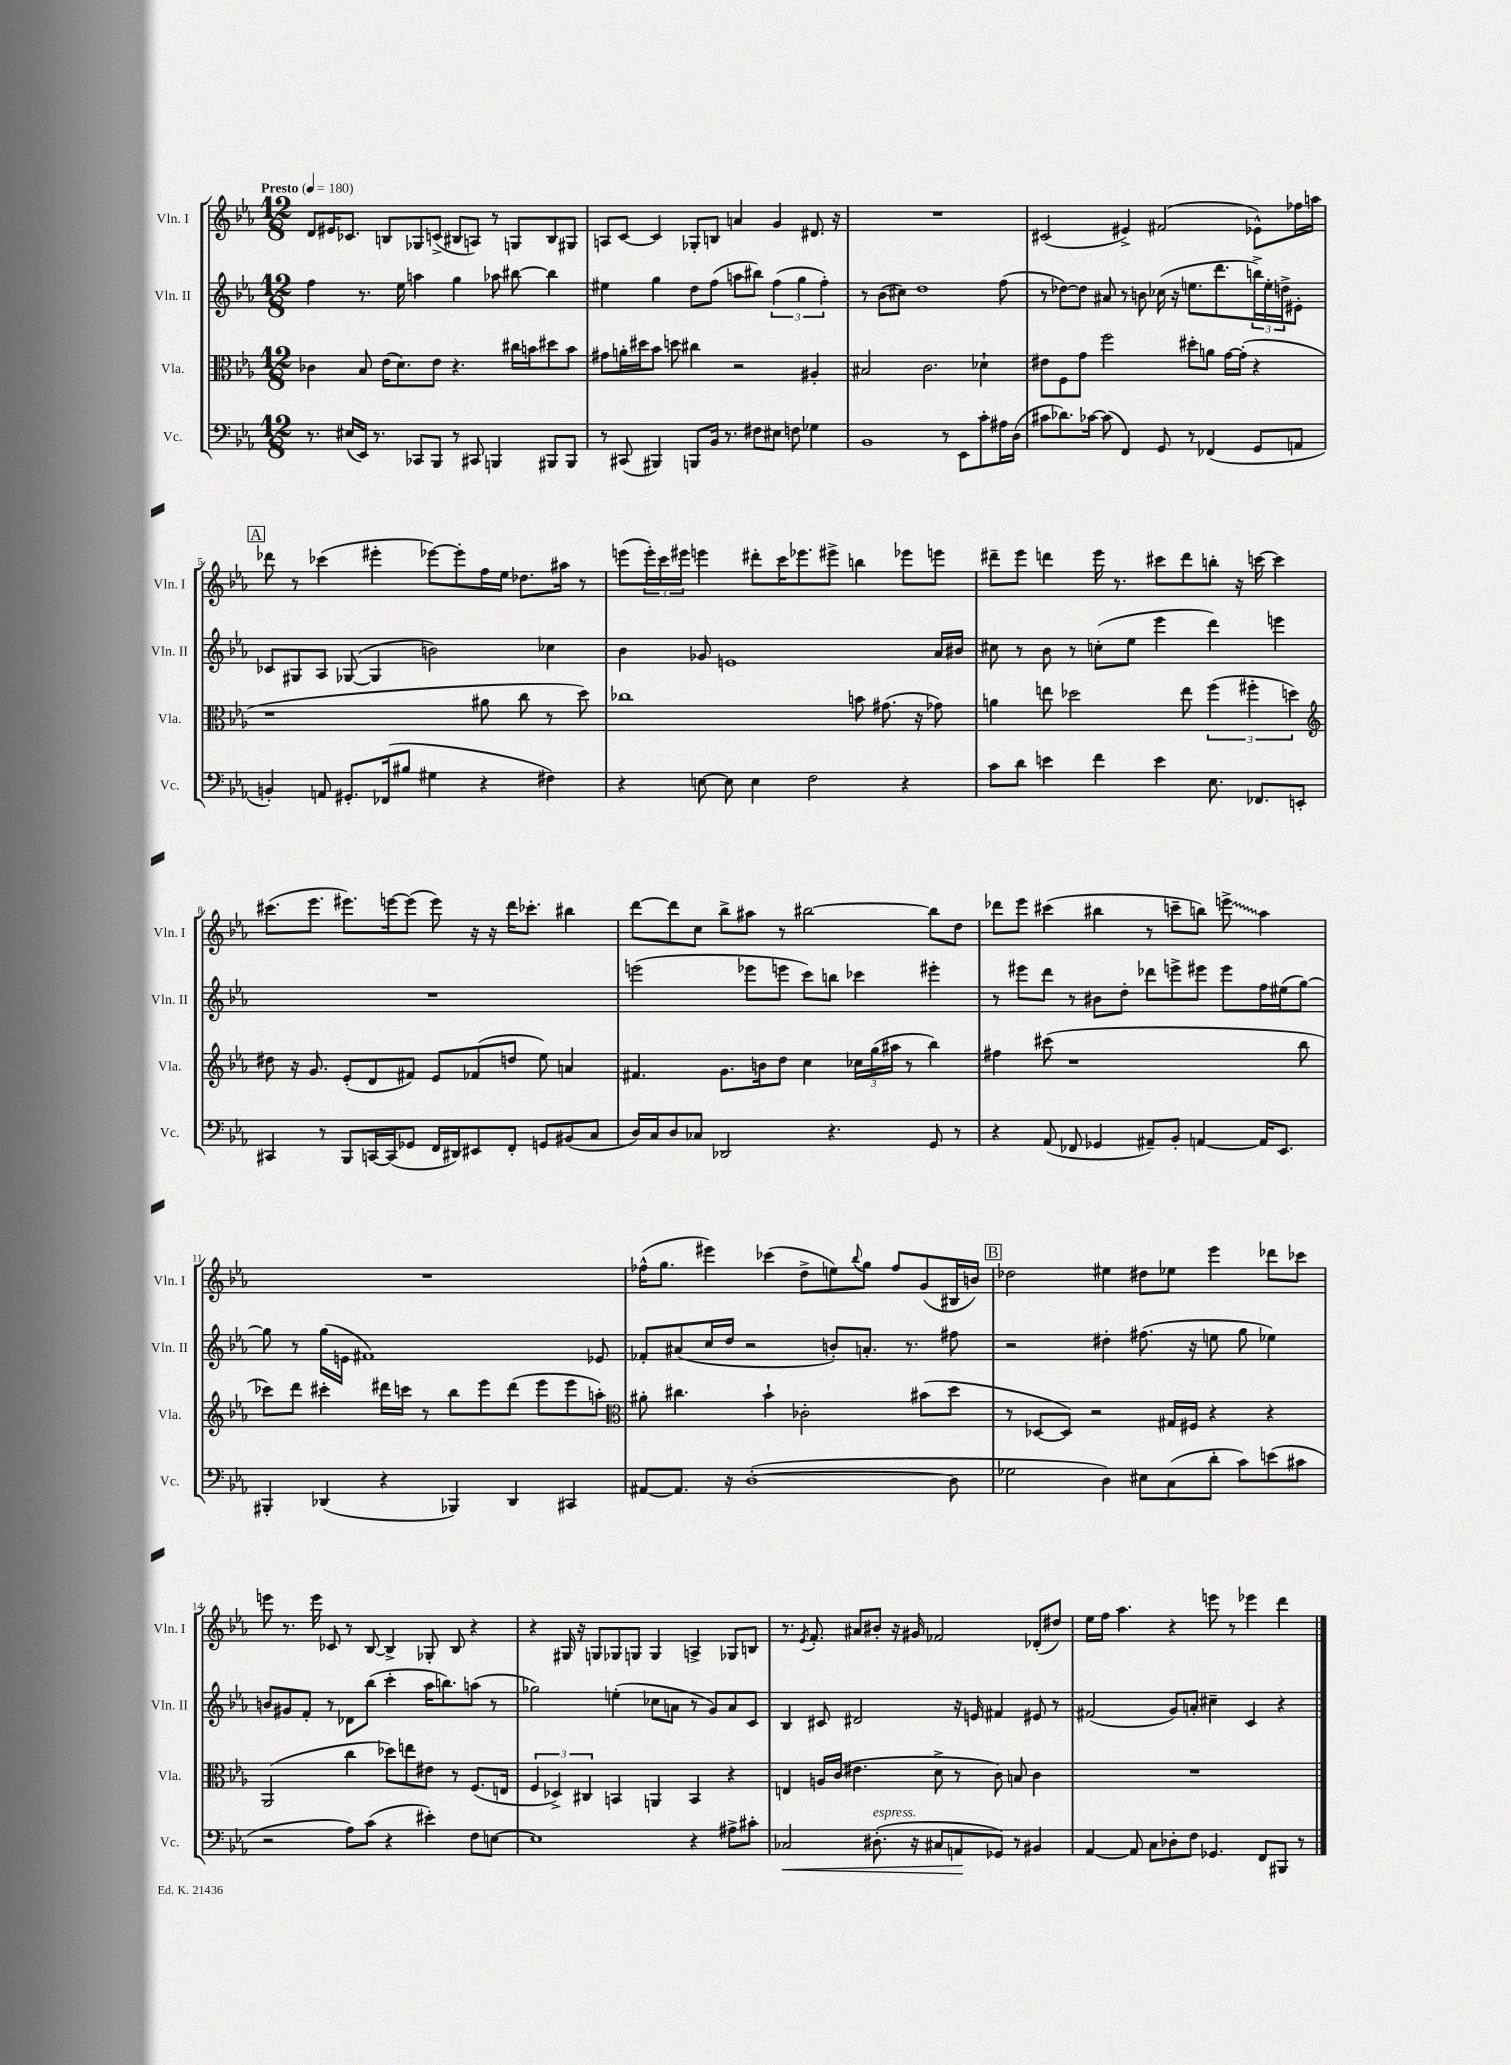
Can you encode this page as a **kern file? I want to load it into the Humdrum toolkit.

**kern	**kern	**kern	**kern
*staff4	*staff3	*staff2	*staff1
*clefF4	*clefC3	*clefG2	*clefG2
*k[b-e-a-]	*k[b-e-a-]	*k[b-e-a-]	*k[b-e-a-]
*M12/8	*M12/8	*M12/8	*M12/8
*MM180	*MM180	*MM180	*MM180
8.r	4c-\	4ff\	8d/L
.	.	.	16e#/K
(16E#/LL	.	.	8.c-/J
16EE-/JJ)	8B-/	8.r	.
8.r	.	.	.
.	(16e-\LK	.	8B/L
.	8.d\)	16ee-\	.
8CC-/L	.	4aa\	8G-/
8BBB-/J	8e-\J	.	(8c^/J
8r	4.r	4gg\	8B#/L
8CC#/	.	.	8A/J)
4BBB/	.	8aa-\	8r
.	16cc#\LL	[8bb#\	8G/L
.	16b\J	.	.
8BBB#/L	8dd#\	4bb#\]	8B#/
8BBB#/J	8b\J	.	8G#/J
=	=	=	=
8r	8g#\L	4ee#\	8A/L
(8CC#/	16a'\L	.	[8c/J
.	16dd#\J	.	.
4BBB#/)	8b-\J	4gg\	4c/]
.	8dd\	.	.
8BBB/L	4cc#\	8dd\L	8G-'/L
16BB-/Jk	.	(8ff\J	8B/J
8.r	.	.	.
.	2r	8aa\L	4a/
8F#\L	.	8bb#\J)	.
8E#\J	.	(6ff\	4g/
8F\	.	.	.
.	.	6gg\	.
4G-\	4A#'/	.	8.d#/
.	.	6ff'\)	.
.	.	.	16r
=	=	=	=
1BB-	2B#/	8r	1.r
.	.	(8b-\L	.
.	.	8cc#\J)	.
.	.	1dd	.
.	2.c\	.	.
8r	.	.	.
8EE-\L	.	.	.
8c'\	4d-`\	.	.
16A#\L	.	(8ff\	.
(16D\JJ	.	.	.
=	=	=	=
8c#\L	8e#\L	8r	(2c#/
8.d-\)	8F\	[8dd-\L)	.
.	8g\J	8dd-\]J	.
[16c-\Jk	.	.	.
(8c-\]	2ff\	8a#/	.
4FF/)	.	8r	4e#^/)
.	.	8b\	.
8GG/	.	(16cc-\	(2f#/
.	.	16r	.
8r	8dd#'\L	8.ee\L	.
(4FF-/	8a\J	.	.
.	.	8.ddd\	.
.	[16g\LL	.	.
.	(16g'\]JJ	.	.
8GG/L	4r	24bb^\L)	8e-^^\L)
.	.	24ee'\	.
.	.	24dd^\J	.
8AA/J	.	8e#'\J	16ff-\L
.	.	.	16aa\JJ
=	=	=	=
4BB'/)	1r	8c-/L	8ddd-\
.	.	8G#/	8r
8AA/	.	8A-/J	(4ccc-\
8.GG#'/L	.	([8G-/	.
.	.	4G-/]	4eee#'\
(16FF-/k	.	.	.
8B#/J	.	.	.
4G#\	.	2b\)	[8eee-\L)
.	.	.	8eee-'\]
4r	8a#\	.	16ff\L
.	.	.	16ee-\JJ
.	8cc\	.	8.dd-\L
4F#\)	8r	4cc-\	.
.	.	.	16aa#\Jk
.	8dd\)	.	8r
=	=	=	=
4r	1cc-	4b-\	(8eee\L
.	.	.	24eee'\L)
.	.	.	24ccc\
.	.	.	24eee#\JJ
[8E\	.	8g-/	4eee\
8E\]	.	1e	.
4E\	.	.	8ddd#'\L
.	.	.	16ccc\K
.	.	.	8.eee-\
2F\	.	.	.
.	.	.	8eee#^\J
.	8b\	.	4bb\
.	(8.g#\	.	.
4r	.	.	8eee-\L
.	16r	.	.
.	8g-\)	16a-/LL	8eee\J
.	.	16b#/JJ	.
=	=	=	=
8c\L	4a\	8cc#\	8ddd#~\L
8d\J	.	8r	8eee-\J
4e\	8ee\	8b-\	4ddd\
.	2dd-\	8r	.
4f\	.	(8cc'\L	16eee-\
.	.	.	8.r
.	.	8ee-\J	.
4e\	.	4eee-\	8ccc#\L
.	8ee\	.	8ddd\
8.E-\	(6ff\	4ddd\)	8bb'\J
.	.	.	16r
.	6ff#'\	.	.
8.FF-/L	.	.	[16ccc\
.	.	4eee\	4ccc\]
.	6dd\)	.	.
8EE'/J	.	.	.
=	=	=	=
*	*clefG2	*	*
4CC#/	8dd#\	1.r	(8.ccc#\L
.	16r	.	.
.	8.g/	.	8.eee-\J
8r	.	.	.
8BBB-/L	(8e-'/L	.	8.eee#\L)
[16CC/L	8d/	.	.
(16CC/]J	.	.	[16eee\k
8GG-/J	8f#/J)	.	(8eee\]J
16FF/LL	8e-/L	.	8eee\)
16DD#/J)	.	.	.
8EE#/	(8f-/	.	16r
.	.	.	16r
8FF'/J	8dd/J	.	16ddd\LK
.	.	.	8.ccc-'\J
8GG/L	8ee-\)	.	.
(8BB#/	4a/	.	4bb#\
8C/J	.	.	.
=	=	=	=
16D/LL)	4.f#/	(2eee\	[8ddd\L
16C/J	.	.	.
8D/	.	.	8ddd\]
8C-/J	.	.	8cc\J
2DD-/	8.g\L	.	8bb-^\L
.	.	8eee-\L	8aa#\J
.	16b\k	.	.
.	8dd\J	8eee\J	8r
.	4cc\	8ccc\L)	[2bb#\
4.r	.	8bb\J	.
.	24cc-\LL	4ccc-\	.
.	(24gg\	.	.
.	24aa#\JJ	.	.
.	8r	.	.
8GG/	4bb-\)	4eee#'\	8bb#\]L
8r	.	.	8dd\J
=	=	=	=
4r	4ff#\	8r	8ddd-\L
.	.	8eee#\L	8eee-\J
(8AA-/	(8ccc#\	8ddd\J	(4ccc#\
8FF-/	1r	8r	.
4GG-/	.	8b#\L	4bb#\
.	.	8dd'\J	.
8AA#~/L)	.	8ddd-\L	8r
8BB-'/J	.	8eee^\	8ccc~\L
[4AA/	.	8eee#\J	8bb\J)
.	.	8eee#\L	8eee^\
16AA/]LK	.	16ff\L	4aa-\
8.EE-/J	.	(16ee#\J	.
.	8bb-\	[8gg\J)	.
=	=	=	=
4BBB#'/	8ccc-\L)	8gg\]	1.r
.	8ddd\J	8r	.
(4DD-/	4ccc#'\	(16gg\LL	.
.	.	16e\JJ	.
.	.	1f#)	.
4r	16ddd#\LL	.	.
.	16ccc\JJ	.	.
.	8r	.	.
4BBB-/)	8bb-\L	.	.
.	8eee-\	.	.
4DD-/	(8ddd#\J	.	.
.	8eee-\L	.	.
4CC#/	8eee-\	.	.
.	8aa'\J)	8e-/	.
=	=	=	=
*	*clefC3	*	*
[8AA#/L	8a#'\	8f-'/L	(16ff-^^\LK
.	.	.	8.gg\J
8.AA#/]J	4.cc#\	(8a#/	.
.	.	16cc/L	4eee#\)
16r	.	16dd/JJ	.
([1D'	.	2r	.
.	4b-`\	.	(4ccc-\
.	2c-'\	.	8dd^\L
.	.	8b'/L)	8ee\)
.	.	.	8qqbb-/
.	.	8.a'/J	8gg\J
.	.	.	8ff-/L
.	.	8.r	.
.	(8b#\L	.	(8g/
8D\]	8dd\J	8ff#\	16B#/L
.	.	.	16b/JJ)
=	=	=	=
2G-\	8r	2r	2dd-\
.	[8D-/L	.	.
.	8D-/]J)	.	.
.	2r	.	.
4D\)	.	4dd#'\	4ee#\
8E#\L	.	(8.ff#\	8dd#\L
(8C\	16G#/LL	.	8ee-\J
.	16F#/JJ	16r	.
8d'\J	4r	8ee\	4eee-\
8c\L)	.	8gg\	.
(8e\	4r	4ee-\)	8ddd-\L
8c#\J	.	.	8ccc-\J
=	=	=	=
2r	(2AA-/	8b/L	8eee\
.	.	8g#/	8.r
.	.	8f'/J	.
.	.	.	16eee\
.	.	8r	8c-/
8A-\L)	4cc\	8d-\L	8r
(8c\J	.	(8bb-\J	[8B-/
4r	8dd-\L)	4ccc'\	4B-^/]
.	8ee\	.	.
4e#'\)	8e#\J	16aa-\LK	8G-'/
.	.	8.bb\)	.
.	8r	.	8B-/
8F\L	(8.F/L	(8aa\J	4r
[8E\J	.	8r	.
.	16E/Jk	.	.
=	=	=	=
1E]	6F/	2gg-\)	4r
.	6D-^/)	.	.
.	.	.	16G#/
.	.	.	16r
.	6C#/	.	.
.	.	.	8G/L
.	4BB/	(4ee'\	8G-/
.	.	.	8G/J
.	4AA/	8cc-\L	4G/
.	.	8a\J	.
4r	4BB/	8r	4A^/
.	.	8g/L)	.
8A#^\L	4r	8a/	8G-/L
8c#'\J	.	8c/J	8B/J
=	=	=	=
2C-/	4E/	4B-/	8.r
.	.	.	8qe-/
.	.	.	8.f'/
.	16A/LL	8c#/	.
.	(16c/JJ	.	.
.	4.e#\	2d#/	8a#/L
(8.D#'\	.	.	8b#'/J
.	.	.	16r
16r	.	.	16g#/
8C#/L	8d^\	.	2f-/
8AA/	8r	16r	.
.	.	16e/	.
8GG-/J)	8c\)	4f#/	.
8r	8B/	.	.
4BB#/	4c\	8e#/	(8d-'/L
.	.	8r	8dd#/J)
=	=	=	=
[4AA-/	1.r	(2f#/	16ee-\LL
.	.	.	16ff\JJ
.	.	.	4.aa-\
8AA-/]	.	.	.
8C\L	.	.	.
8D-'\	.	8g/L)	4r
8F\J	.	8a'/J	.
4.GG-/	.	4cc#~\	8eee\
.	.	.	8r
.	.	4c/	4eee-\
8FF/L	.	.	.
8BBB#/J	.	4r	4ddd\
8r	.	.	.
==	==	==	==
*-	*-	*-	*-
